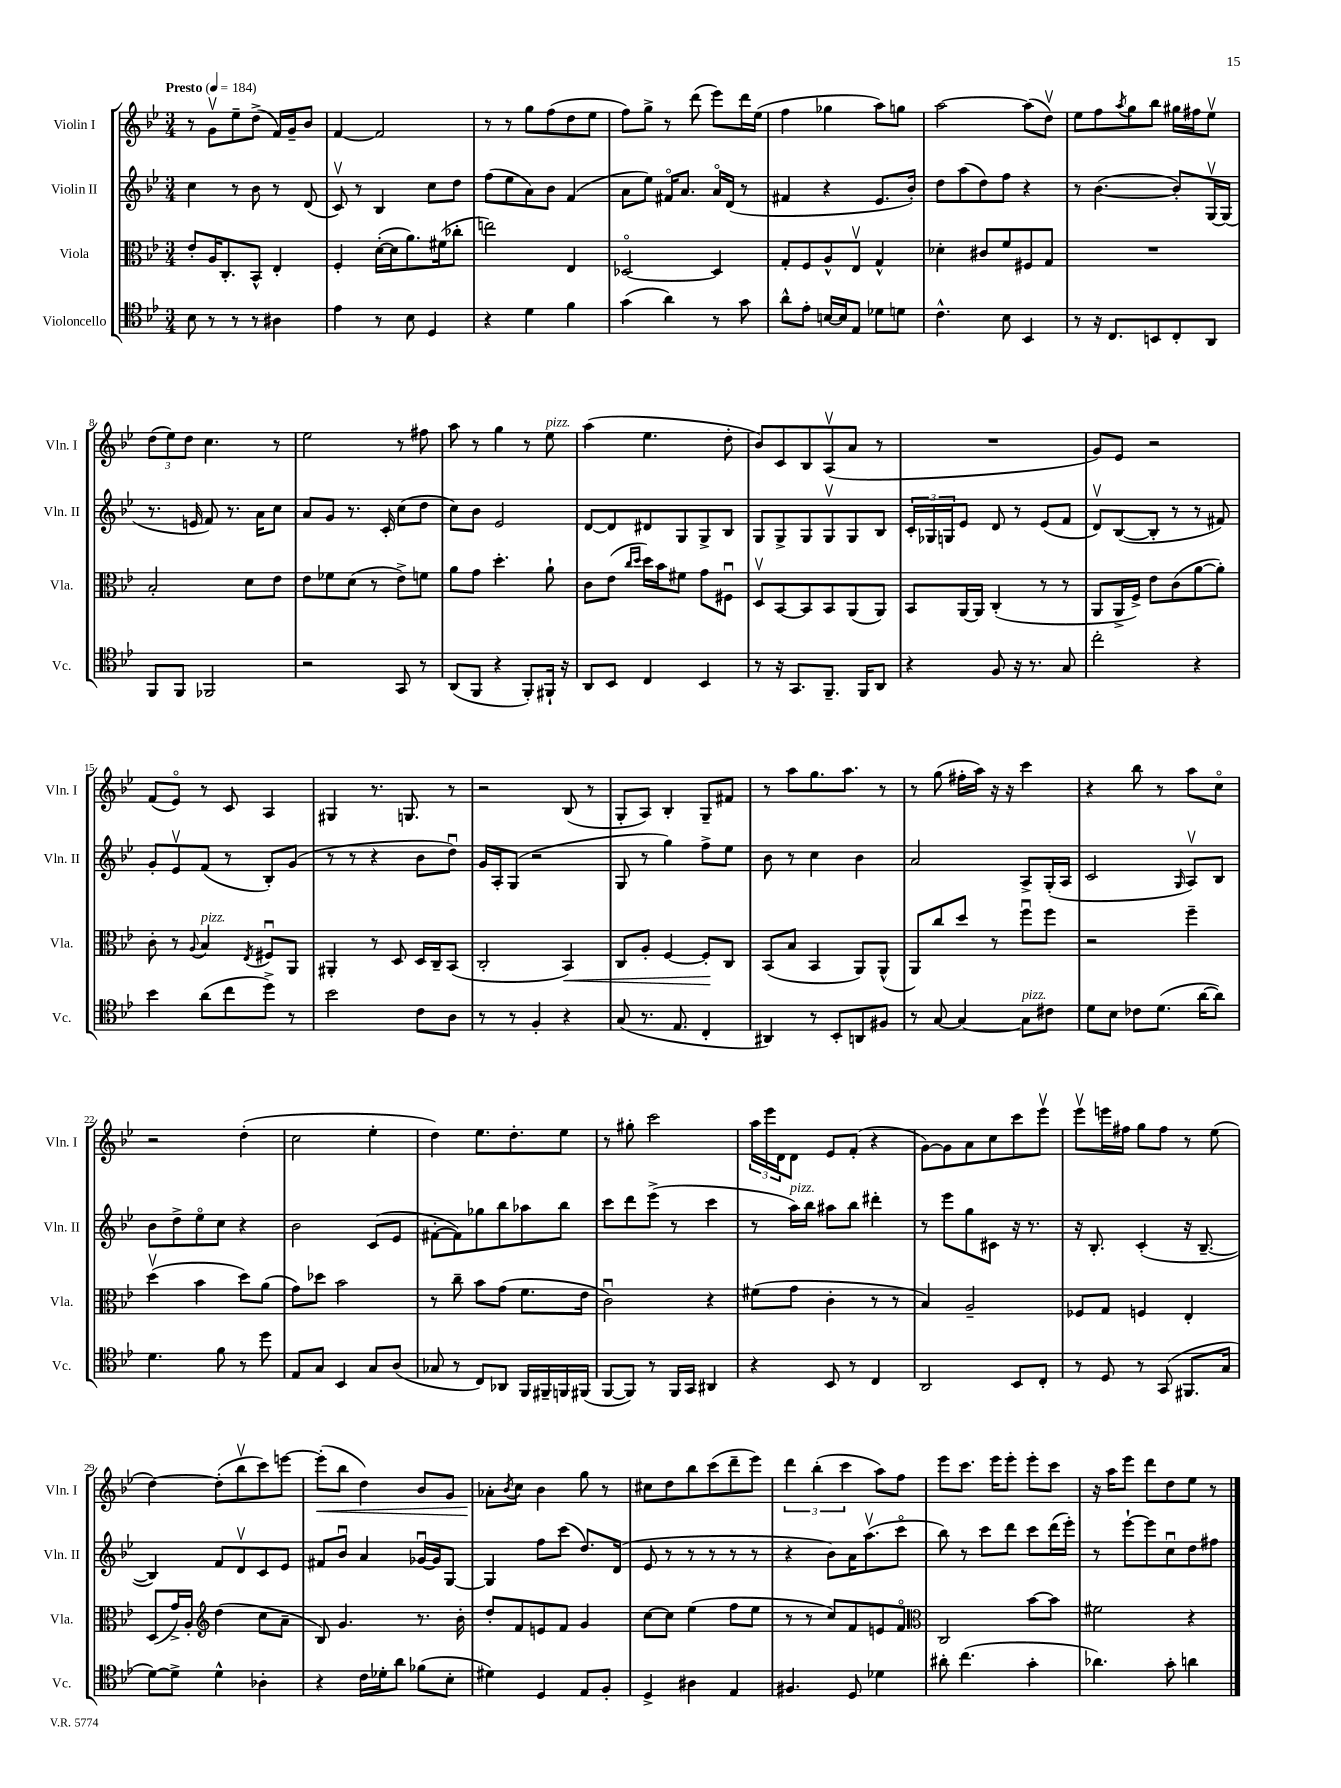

**kern	**kern	**kern	**kern
*staff4	*staff3	*staff2	*staff1
*clefC4	*clefC3	*clefG2	*clefG2
*k[b-e-]	*k[b-e-]	*k[b-e-]	*k[b-e-]
*M3/4	*M3/4	*M3/4	*M3/4
*MM184	*MM184	*MM184	*MM184
8B-	8e-'	4cc	8r
8r	16A	.	8gv
.	8.C'	.	.
8r	.	8r	8ee-~
8r	8BB-^^	8b-	(8dd^
4A#	4E-'	8r	16f)
.	.	.	16g~
.	.	(8d	8b-
=	=	=	=
4e-	4F'	8cv)	[4f
.	.	8r	.
8r	([16d'	4B-	2f]
.	16d]	.	.
8B-	8.a)	.	.
4D	.	8cc	.
.	(16f#	.	.
.	8cc-'	8dd	.
=	=	=	=
4r	2ee)	(8ff	8r
.	.	8ee-	8r
4d	.	8a)	8gg
.	.	8b-	(8ff
4f	4E-	(4f	8dd
.	.	.	8ee-
=	=	=	=
(4g	[2D-o	8a	8ff)
.	.	8ee-)	8gg^
4a)	.	16f#o	8r
.	.	8.a	.
.	.	.	(8ddd
8r	4D-]	16ao	8eee-)
.	.	(16d	.
8g	.	8r	16ddd
.	.	.	(16ee-
=	=	=	=
8a^^	8G'	4f#	4ff
8e-'	8F	.	.
[16B	8A^^	4r	4gg-
16B]	.	.	.
8E-	8E-v	.	.
8d-	4G^^	8.e-	8aa)
8d	.	.	8gg
.	.	16b-')	.
=	=	=	=
4.c^^	4d-'	8dd	[2aa
.	.	(8aa	.
.	8c#	8dd)	.
8B-	8f	8ff	.
4BB-	8F#	4r	(8aa]
.	8G	.	8ddv)
=	=	=	=
8r	2.r	8r	8ee-
16r	.	([4.b-	8ff
8.C	.	.	.
.	.	.	8qaa
.	.	.	8gg
8BB	.	.	8bb-
8C'	.	8b-'])	16gg#
.	.	.	16ff#
8AA	.	[16Gv	8ee-v
.	.	(16G]	.
=	=	=	=
8FF	2B-'	8.r	(12dd
.	.	.	12ee-)
8FF	.	.	.
.	.	.	12dd
.	.	16e	.
2FF-	.	8f)	4.cc
.	.	8.r	.
.	8d	.	.
.	.	16a	.
.	8e-	8cc	8r
=	=	=	=
2r	8e-	8a	2ee-
.	8f-	8g	.
.	(8d	8.r	.
.	8r	.	.
.	.	16c'	.
8GG	8e-^)	(8cc	8r
8r	8f	8dd	8ff#
=	=	=	=
(8AA	8a	8cc)	8aa
8FF	8g	8b-	8r
4r	4.dd'	2e-	4gg
8FF')	.	.	8r
16FF#`	8a`	.	8ee-
16r	.	.	.
=	=	=	=
8AA	8c	[8d	(4aa
8BB-	(8e-	8d]	.
.	16qqcc	.	.
.	16qqdd	.	.
4C	16dd)	8d#	4.ee-
.	16b-	.	.
.	8f#	8G	.
4BB-	8g	8G^	.
.	8F#u	8B-	8dd'
=	=	=	=
8r	8Dv	8G	8b-)
16r	[8BB-	8G^	8c
8.GG	.	.	.
.	8BB-]	8G	8B-
8.FF~	8BB-	8Gv	(8Av
.	(8AA	8G	8a
16FF	.	.	.
8AA	8AA)	8B-	8r
=	=	=	=
4r	8BB-	24c'	2.r
.	.	24G-	.
.	.	24G	.
.	[16AA	8e-	.
.	16AA]	.	.
8F	(4C'	8d	.
16r	.	8r	.
8.r	.	.	.
.	8r	(8e-	.
8G	8r	8f	.
=	=	=	=
2cc'	8AA	8dv)	8g)
.	16AA^	([8B-	8e-
.	16F^)	.	.
.	8e-	8B-']	2r
.	(8c	8r	.
4r	[8a	8r	.
.	8a'])	8f#)	.
=	=	=	=
4b-	8c'	8g'	(8f
.	8r	8e-v	8e-o)
.	8qqA	.	.
(8a	4B-	(8f	8r
8cc	.	8r	8c
.	8qE-	.	.
8dd^)	8F#u	8B-')	4A
8r	8AA	(8g	.
=	=	=	=
2b-	4AA#'	8r	4G#
.	.	8r	.
.	8r	4r	8.r
.	8D	.	.
.	.	.	8.G
8c	16D	8b-	.
.	16C~	.	.
8A	(8BB-	8ddu)	8r
=	=	=	=
8r	2C'	16g	2r
.	.	16A'	.
8r	.	(8G	.
4F'	.	2r	.
4r	4BB-)	.	(8B-
.	.	.	8r
=	=	=	=
(8G	8C	8G	8G'
8.r	8A'	8r	8A)
.	[4F	4gg)	4B-'
8.E-	.	.	.
4C'	8F']	8ff^	8G~
.	8C	8ee-	8f#
=	=	=	=
4AA#)	(8BB-	8b-	8r
.	8B-	8r	8aa
8r	4BB-	4cc	8.gg
8BB-'	.	.	.
.	.	.	8.aa
8AA	8AA)	4b-	.
8F#	(8AA^^	.	8r
=	=	=	=
8r	8AA)	2a	8r
[8G	8cc	.	(8gg
4G_	8dd	.	16ff#'
.	.	.	16aa)
.	8r	.	16r
.	.	.	16r
8G]	8ffu	8A^	4ccc
8c#	8ff	(16G'	.
.	.	16A	.
=	=	=	=
8d	2r	2c	4r
8B-	.	.	.
8c-	.	.	8bb-
(8.d	.	.	8r
.	.	16qqG	.
.	4ff~	8Av)	8aa
[16a	.	.	.
8a])	.	8B-	8cco
=	=	=	=
4.d	(4ddv	8b-	2r
.	.	8dd^	.
.	4b-	8ee-o	.
8f	.	8cc	.
8r	8dd)	4r	(4dd'
8dd	(8a	.	.
=	=	=	=
8E-	8g)	2b-	2cc
8G	8dd-	.	.
4BB-	2b-	.	.
8G	.	(8c	4ee-'
(8A	.	8e-	.
=	=	=	=
8G-	8r	[8f#'	4dd)
8r	8cc~	8f#])	.
8C)	8b-	8gg-	8.ee-
8AA-	(8g	8bb-	.
.	.	.	8.dd'
16FF	8.f	8aa-	.
16FF#~	.	.	.
16FF	.	8bb-	8ee-
(16FF#	16e-	.	.
=	=	=	=
[8FF	2cu)	8ccc	8r
8FF])	.	8ddd	8gg#'
8r	.	(8eee-^	2ccc
16FF	.	8r	.
16GG	.	.	.
4AA#	4r	4ccc	.
=	=	=	=
4r	(8f#	8r	24aa
.	.	.	24eee-
.	.	.	24d
.	8g	16aa)	8d
.	.	16bb-	.
8BB-	4c'	8aa#	8e-
8r	.	8bb-	(8f'
4C	8r	4ddd#'	4r
.	8r	.	.
=	=	=	=
2AA	4B-)	8r	[8g)
.	.	8eee-	8g]
.	2A~	8gg	8a
.	.	8c#	8cc
8BB-	.	16r	8ccc
.	.	8.r	.
8C'	.	.	8eee-v
=	=	=	=
8r	8F-	16r	8eee-v
.	.	8.B-'	.
8D	8G	.	16eee
.	.	.	16ff#
8r	4F	(4c'	8gg
(8GG	.	.	8ff#
8.FF#	4E-'	16r	8r
.	.	[8.B-~	.
.	.	.	(8ee-
16G	.	.	.
=	=	=	=
[8d)	(8D	4B-])	[4dd)
8d^]	16g^)	.	.
.	16A'	.	.
*	*clefG2	*	*
4d^^	(4dd	8f	(8dd']
.	.	8dv	8bb-v
4A-'	8cc	8c	8ccc)
.	8a~	8e-	[8eee
=	=	=	=
4r	8B-)	8f#	(8eee']
.	4.g	8b-u	8bb-
16c	.	4a	4dd)
16d-'	.	.	.
8a	.	.	.
(8f-	8.r	[16g-u	8b-
.	.	16g-]	.
8B-'	.	[8G	8g
.	16b-'	.	.
=	=	=	=
4d#)	8dd'	4G]	8a-'
.	.	.	8qb-
.	8f	.	8cc
4D	8e	8ff	4b-
.	8f	(8ccc	.
8E-	4g	8.dd)	8gg
8F'	.	.	8r
.	.	(16d	.
=	=	=	=
4D^	[8cc	8e-	8cc#
.	8cc]	8r	8dd
4A#	(4ee-	8r	8bb-
.	.	8r	(8ccc
4E-	8ff	8r	8ddd~
.	8ee-	8r	8eee-)
=	=	=	=
4.F#	8r	4r	6ddd
.	8r	.	.
.	.	.	(6bb-'
.	8cc)	8b-)	.
.	.	.	6ccc
8D	8f	16a	.
.	.	(8.aav	.
4d-	8e	.	8aa)
.	8fo	8ccco	8ff
=	=	=	=
*	*clefC3	*	*
8a#'	2C	8bb-)	8eee-
(4.cc	.	8r	8.ccc
.	.	8ccc	.
.	.	.	16eee-
.	.	8ddd	8eee-'
4g'	[8b-	8ccc	8eee-'
.	8b-]	(16ddd	8ccc
.	.	16eee-')	.
=	=	=	=
4.a-)	2f#	8r	16r
.	.	.	16aa
.	.	[8eee-`	8eee-
.	.	8eee-]	8ddd
8g'	.	8ccu	8dd
4a	4r	8dd	8ee-
.	.	8ff#	8r
==	==	==	==
*-	*-	*-	*-
